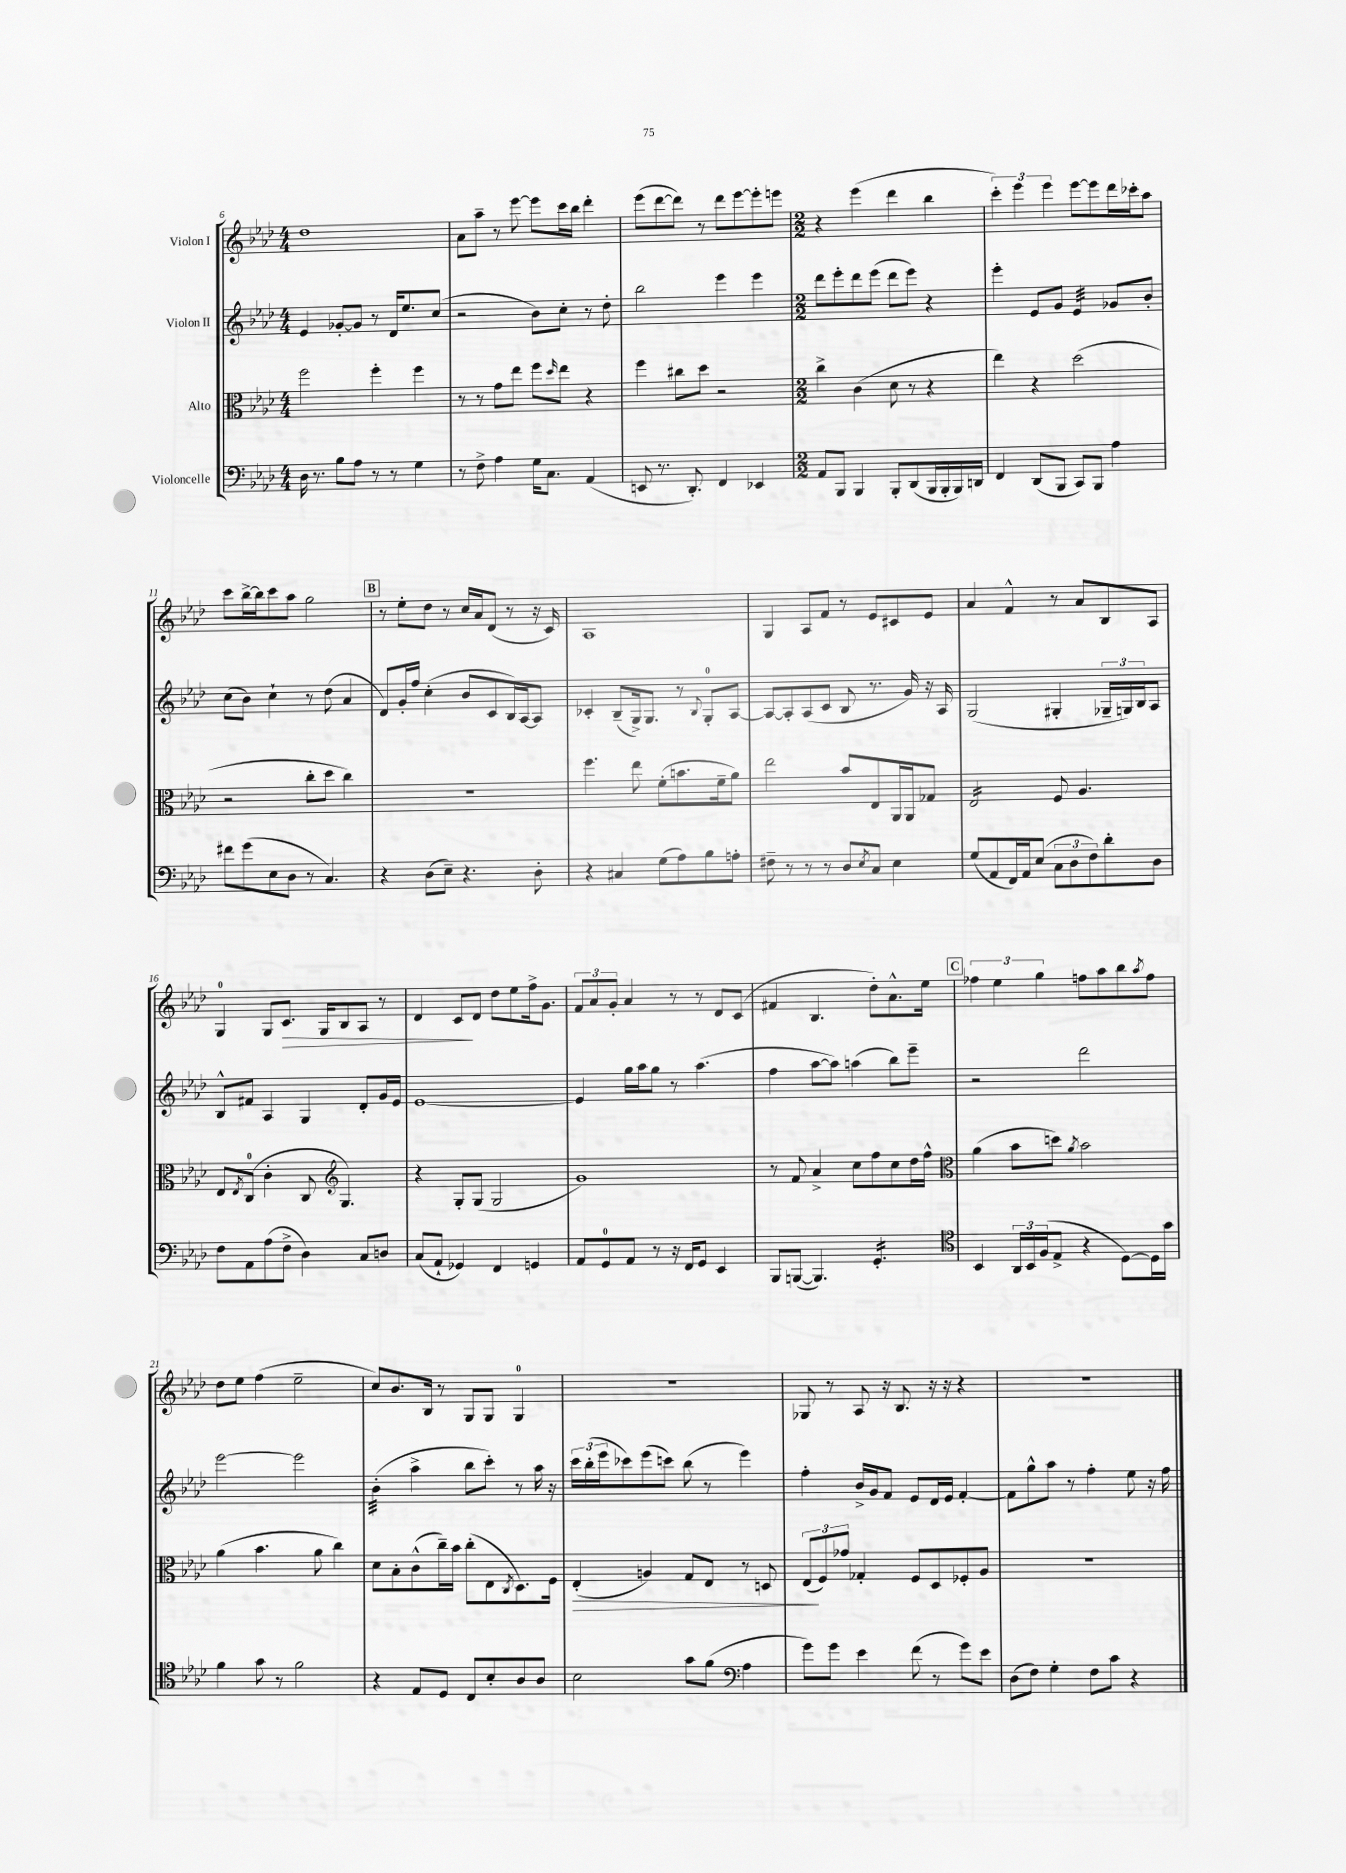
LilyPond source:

<<
\new StaffGroup <<
\new Staff = "s0" \with { instrumentName = "Violon I" } {
    \clef treble \key aes \major \numericTimeSignature \time 4/4
    des''1 |
    aes'8 aes''8-- r8 ees'''8~ ees'''8 c'''16 bes''16 des'''4-. |
    ees'''8( des'''8~ des'''8) r8 des'''8 ees'''8~ ees'''8-. e'''8 |
    \numericTimeSignature \time 2/2 r4 ees'''4( des'''4 bes''4 |
    \tuplet 3/2 { c'''4-.) ees'''4 ees'''4 } ees'''8~ ees'''8 des'''16 ces'''16-. aes''8 |
    c'''8 bes''16~-> bes''16 c'''8 aes''8 g''2 |
    \mark \markup { \box "B" } r8 ees''8-. des''8 r8 c''16 aes'16 des'8( r8 r16 c'16) |
    aes1 |
    g4 aes8 f'8 r8 ees'8 cis'8 ees'8 |
    aes'4 f'4-^ r8 aes'8 bes8 aes8 |
    g4-0 g8 c'8.\> g16 bes8 aes8 r8 |
    des'4 c'8\! des'8 des''8 ees''8 f''16-> g'8. |
    \tuplet 3/2 { f'8 aes'8 g'8-. } aes'4 r8 r8 des'8 c'8( |
    fis'4 bes4. des''8-.) aes'8.-^ ees''16 |
    \mark \markup { \box "C" } \tuplet 3/2 { fes''4 ees''4 g''4 } f''8 aes''8 bes''8 \acciaccatura { aes''8 } f''8 |
    des''8 ees''8 f''4( ees''2-- |
    c''8) bes'8. bes16 r8 g8 g8 g4-0 |
    R1 |
    ges8 r8 aes8 r16 bes8. r16 r16 r4 |
    r1 \bar "|." |
}
\new Staff = "s1" \with { instrumentName = "Violon II" } {
    \clef treble \key aes \major \numericTimeSignature \time 4/4
    ees'4 ges'8~-. ges'8 r8 des'16 ees''8. c''8( |
    r2 bes'8) c''8-. r8 des''8-. |
    bes''2 ees'''4 ees'''4 |
    \numericTimeSignature \time 2/2 des'''8 ees'''8-. des'''8 ees'''8( des'''8 ees'''8) r4 |
    ees'''4-. ees'8 g'8 ees'4:32 ges'8 bes'8-. |
    c''8( bes'8) c''4-! r8 des''8( aes'4 |
    \mark \markup { \box "B" } des'8) g'16-. f''16 c''4-.( bes'8 c'8 bes16) aes16~ aes8 |
    ces'4-. bes8--( g16->) g8. r8 \appoggiatura { bes8 } g8-0-. aes8~ |
    aes8~ aes8-. aes8( c'8 bes8 r8. g'16) r16 aes16 |
    g2( gis4-. \tuplet 3/2 { ges16-- g16) bes16 } aes8 |
    bes8-^ fis'8 aes4 g4 des'8-. g'16 ees'16 |
    ees'1~ |
    ees'4 g''16 aes''16 g''8 r8 aes''4.( |
    f''4 aes''8~ aes''8) a''4( bes''8) ees'''8-- |
    \mark \markup { \box "C" } r2 des'''2 |
    ees'''2~ ees'''2 |
    bes'4:32-.( aes''4-> bes''8 c'''8-.) r8 aes''16 r16 |
    \tuplet 3/2 { c'''16 bes''16-.( ees'''16 } ces'''8) ees'''8( c'''8) bes''8( r8 ees'''4) |
    f''4-. bes'16-> g'16 f'8 ees'8 des'16 ees'16 f'4~-. |
    f'8 g''8-^ aes''8 r8 f''4-. ees''8 r16 f''16 \bar "|." |
}
\new Staff = "s2" \with { instrumentName = "Alto" } {
    \clef alto \key aes \major \numericTimeSignature \time 4/4
    f''2 f''4-. f''4 |
    r8 r8 g'8 ees''8 f''8 \grace { des''16 } ees''8 r4 |
    f''4 cis''8 des''8 r2 |
    \numericTimeSignature \time 2/2 c''4-> c'4( des'8 r8 r4 |
    ees''4) r4 des''2( |
    r2 c''8-. des''8 c''4) |
    \mark \markup { \box "B" } R1 |
    f''4. ees''8 f'8-.( b'8. f'16-- aes'8) |
    ees''2 bes'8 ees8 aes,16 aes,16 ges8 |
    ees2:16 f8 aes4. |
    ees8 \acciaccatura { ees8 } c8-0( c'4-. c8 \clef treble g4.) |
    r4 g8-. g8( g2 |
    g'1) |
    r8 f'8 aes'4-> c''8 f''8 c''8 des''16 f''16-^ |
    \mark \markup { \box "C" } \clef alto aes'4( bes'8 d''8) \acciaccatura { aes'8 } bes'2 |
    aes'4( bes'4. aes'8 c''4) |
    des'8 bes8-. c'8-^( c''16--) bes'16 c''8-.( ees8 \acciaccatura { c8 } des8.) f16 |
    ees4-.\>( a4) g8 ees8 r8 d8 |
    \tuplet 3/2 { ees8\!( f8) ges'8 } ges4-. f8 des8 fes8-. aes8 |
    r1 \bar "|." |
}
\new Staff = "s3" \with { instrumentName = "Violoncelle" } {
    \clef bass \key aes \major \numericTimeSignature \time 4/4
    des16 r8. bes8 aes8 r8 r8 g4 |
    r8 f8-> aes4 g16 c8. aes,4( |
    e,8 r8. des,8.-.) f,4 ees,4 |
    \numericTimeSignature \time 2/2 aes,8 bes,,8 bes,,4 bes,,8-. des,8( bes,,16 bes,,16-. bes,,16) d,16 |
    f,4 des,8( bes,,8 c,8) bes,,8 aes4 |
    fis'8 g'8( ees8 des8 r8 c4.) |
    \mark \markup { \box "B" } r4 des8( ees8--) r4. des8-. |
    r4 cis4 g8( aes8) bes8 a8-. |
    fis8-- r8 r8 r8 des8 \acciaccatura { ees8 } c8 ees4 |
    g8( aes,8 f,16) aes,16 ees8( \tuplet 3/2 { c8 des8 f8) } des'8-. des8 |
    f8 aes,8 aes8( f8-> des4) c8 d8 |
    c8( aes,8-! ges,4) f,4 g,4 |
    aes,8 g,8-0 aes,8 r8 r16 f,16 g,8 ees,4 |
    bes,,8 b,,8~( b,,4.) \clef tenor g,4.:16-. |
    \mark \markup { \box "C" } bes,4 \tuplet 3/2 { aes,16 bes,16 f16( } ees8-> r4 des8~) des16 g'16 |
    f'4 g'8 r8 f'2 |
    r4 ees8 des8 c8 bes8-. aes8 aes8 |
    bes2 g'8 f'8( \clef bass aes4 |
    g'8) g'8 ees'4 f'8( r8 g'8) ees'8 |
    des8( f8) g4-. f8 c'8 r4 \bar "|." |
}
>>
>>
\layout { \context { \Score currentBarNumber = #6 } }
